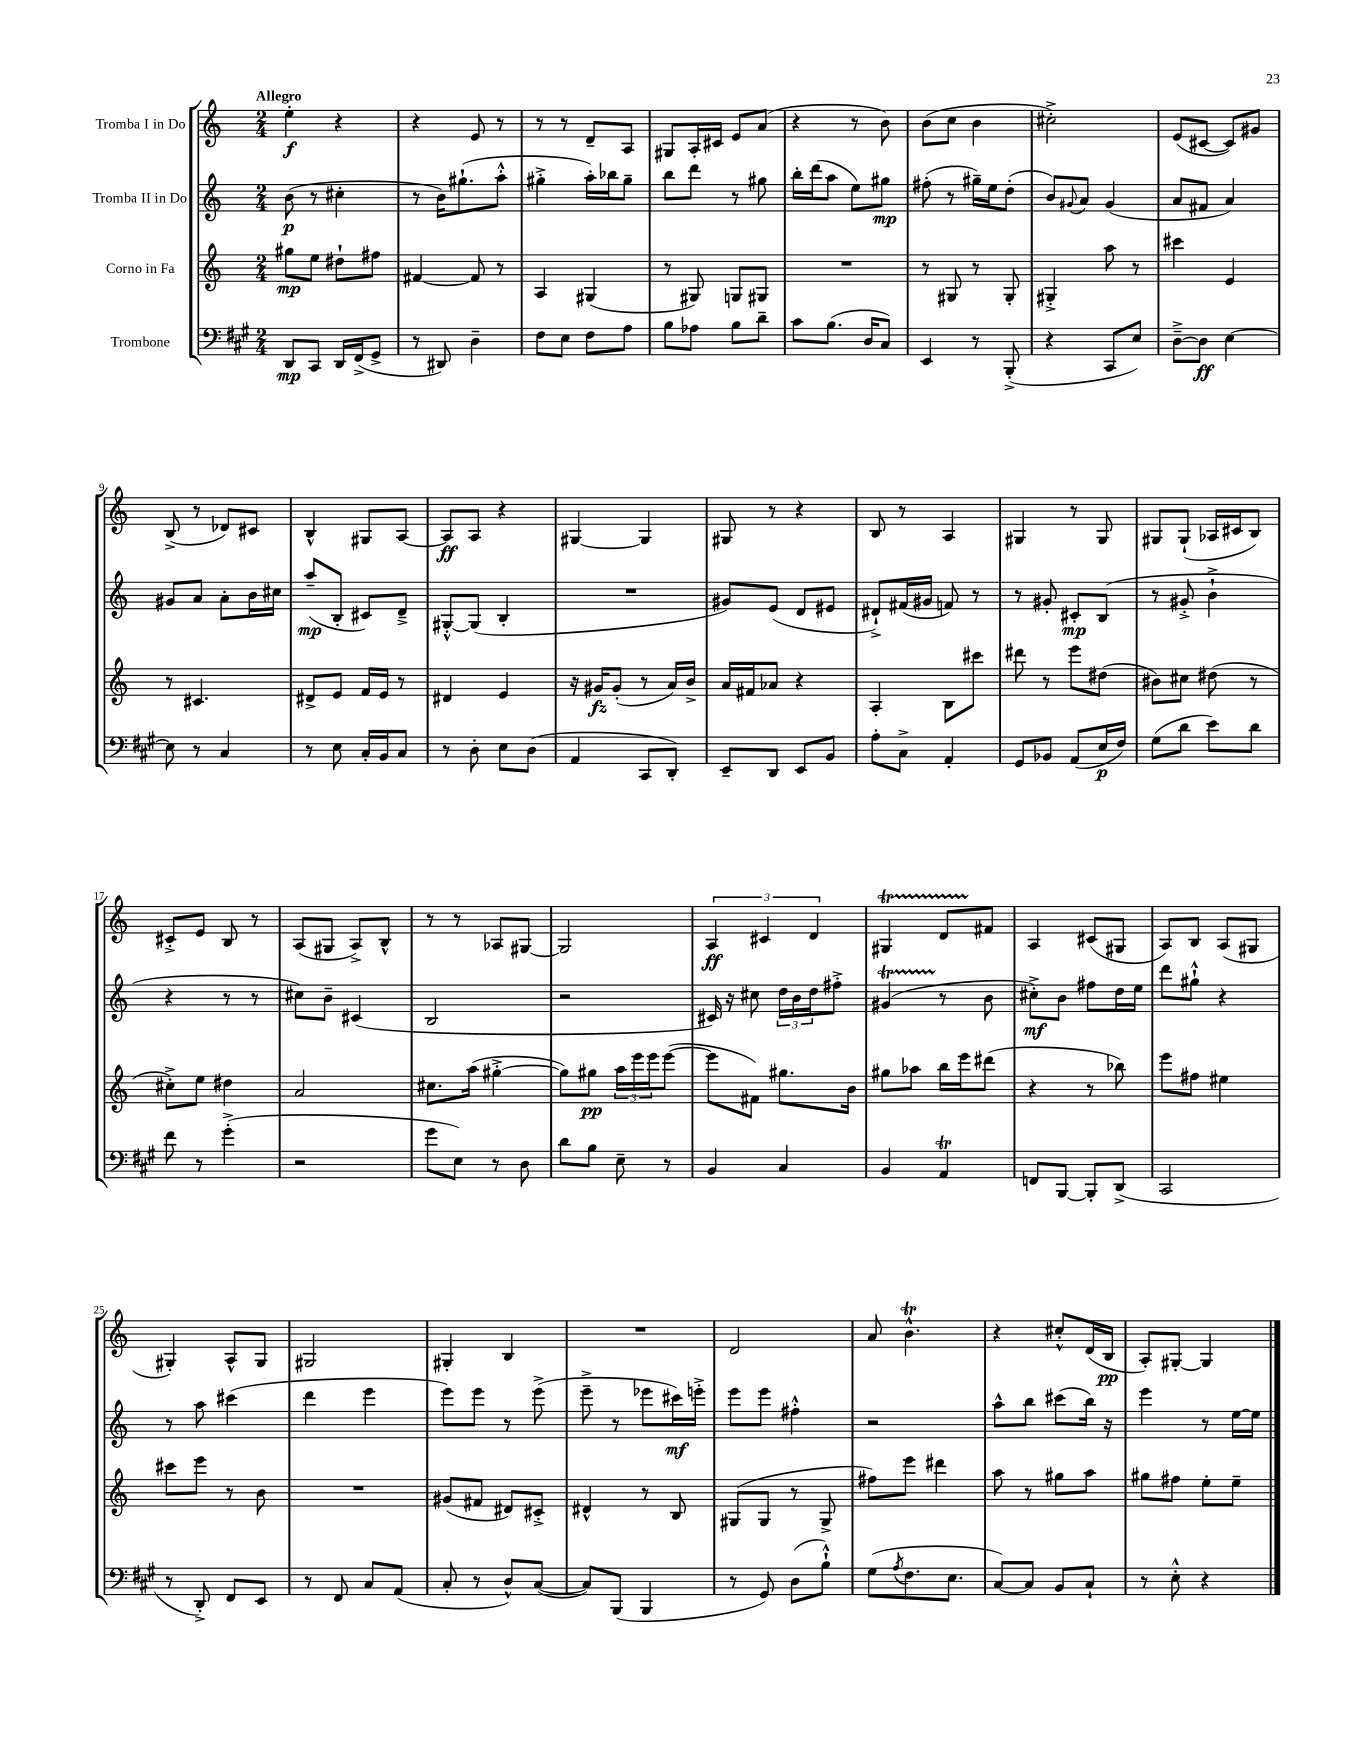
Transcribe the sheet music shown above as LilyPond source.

<<
\new StaffGroup <<
\new Staff = "s0" \with { instrumentName = "Tromba I in Do" } {
    \clef treble \key c \major \numericTimeSignature \time 2/4 \tempo "Allegro"
    e''4-.\f r4 |
    r4 e'8 r8 |
    r8 r8 d'8-- a8 |
    gis8 a16-. cis'16 e'8 a'8( |
    r4 r8 b'8) |
    b'8( c''8 b'4 |
    cis''2-.->) |
    e'8( cis'8~ cis'8) gis'8 |
    b8->( r8 des'8) cis'8 |
    b4-^ gis8 a8~ |
    a8\ff a8 r4 |
    gis4~ gis4 |
    gis8 r8 r4 |
    b8 r8 a4 |
    gis4 r8 gis8 |
    gis8 gis8-!( aes16 cis'16 b8) |
    cis'8-.-> e'8 b8 r8 |
    a8( gis8 a8->) b8-^ |
    r8 r8 aes8 gis8~ |
    gis2 |
    \tuplet 3/2 { a4\ff cis'4 d'4 } |
    gis4\startTrillSpan d'8 fis'8\stopTrillSpan |
    a4 cis'8( gis8 |
    a8) b8 a8( gis8 |
    gis4-.) a8-^ gis8 |
    gis2 |
    gis4-. b4 |
    R2 |
    d'2 |
    a'8 b'4.-^\trill |
    r4 cis''8-.-^ d'16( b16\pp |
    a8-.) gis8~-. gis4 \bar "|." |
}
\new Staff = "s1" \with { instrumentName = "Tromba II in Do" } {
    \clef treble \key c \major \numericTimeSignature \time 2/4
    b'8\p( r8 cis''4-. |
    r8 b'16) gis''8.-!( a''8-.-^ |
    gis''4-.-> a''16-.) bes''16 gis''8-- |
    b''8 d'''8 r8 gis''8 |
    b''16-. d'''16( a''8 e''8) gis''8\mp |
    fis''8-.( r8 gis''16--) e''16 d''8-.( |
    b'8) \appoggiatura { gis'8 } a'8 gis'4( |
    a'8 fis'8 a'4) |
    gis'8 a'8 a'8-. b'16 cis''16 |
    a''8--\mp( b8-. cis'8) d'8---> |
    gis8~-.-^ gis8( b4-. |
    R2 |
    gis'8) e'8( d'8 eis'8 |
    dis'8-!->) fis'16( gis'16 f'8) r8 |
    r8 gis'8-. cis'8-.\mp b8( |
    r8 gis'8-.-> b'4-!-> |
    r4 r8 r8 |
    cis''8) b'8-- cis'4( |
    b2 |
    r2 |
    cis'16) r16 cis''8 \tuplet 3/2 { d''16 b'16 d''16 } fis''8-.-> |
    gis'4\startTrillSpan( r8\stopTrillSpan b'8 |
    cis''8-.->\mf) b'8 fis''8 d''16 e''16 |
    d'''8 gis''8-!-^ r4 |
    r8 a''8 cis'''4( |
    d'''4 e'''4 |
    e'''8) e'''8 r8 e'''8->( |
    e'''8---> r8 ees'''8 cis'''16\mf) e'''16-.-> |
    e'''8 e'''8 fis''4-.-^ |
    r2 |
    a''8-^ b''8 cis'''8( b''16) r16 |
    e'''4 r8 e''16~ e''16 \bar "|." |
}
\new Staff = "s2" \with { instrumentName = "Corno in Fa" } {
    \clef treble \key c \major \numericTimeSignature \time 2/4
    gis''8\mp e''8 dis''8-! fis''8 |
    fis'4~ fis'8 r8 |
    a4 gis4( |
    r8 gis8) g8 gis8 |
    R2 |
    r8 gis8 r8 gis8-. |
    gis4-.-> a''8 r8 |
    cis'''4 e'4 |
    r8 cis'4. |
    dis'8-> e'8 f'16 e'16 r8 |
    dis'4 e'4 |
    r16 gis'16\fz gis'8-.( r8 a'16) b'16-> |
    a'16 fis'16 aes'8 r4 |
    a4-. b8 cis'''8 |
    dis'''8 r8 e'''8 dis''8( |
    bis'8) cis''8 dis''8( r8 |
    cis''8-.->) e''8 dis''4 |
    a'2 |
    cis''8. a''16( gis''4~-.-> |
    gis''8) gis''8\pp \tuplet 3/2 { a''16 e'''16 e'''16 } e'''8~( |
    e'''8 fis'8) gis''8. b'16 |
    gis''8 aes''8 b''16 e'''16 dis'''8( |
    r4 r8 bes''8) |
    e'''8 fis''8 eis''4 |
    cis'''8 e'''8 r8 b'8 |
    R2 |
    gis'8( fis'8 dis'8) cis'8-.-> |
    dis'4-^ r8 b8 |
    gis8( gis8 r8 gis8-> |
    fis''8) e'''8 dis'''4 |
    a''8 r8 gis''8 a''8 |
    gis''8 fis''8 e''8-. e''8-- \bar "|." |
}
\new Staff = "s3" \with { instrumentName = "Trombone" } {
    \clef bass \key a \major \numericTimeSignature \time 2/4
    d,8\mp cis,8 d,16 fis,16->( gis,8-> |
    r8 dis,8) d4-- |
    fis8 e8 fis8 a8 |
    b8 aes8 b8 d'8-- |
    cis'8 b8.( d16 cis8) |
    e,4 r8 b,,8-.->( |
    r4 cis,8 e8) |
    d8~---> d8\ff e4~ |
    e8 r8 cis4 |
    r8 e8 cis16-. b,16 cis8 |
    r8 d8-. e8 d8( |
    a,4 cis,8 d,8-.) |
    e,8-- d,8 e,8 b,8 |
    a8-. cis8-> a,4-. |
    gis,8 bes,8 a,8( e16\p fis16) |
    gis8( d'8 e'8) d'8 |
    fis'8 r8 gis'4-.->( |
    r2 |
    gis'8 e8) r8 d8 |
    d'8 b8 e8-- r8 |
    b,4 cis4 |
    b,4 a,4\trill |
    f,8 b,,8~ b,,8-. d,8->( |
    cis,2 |
    r8 d,8-.->) fis,8 e,8 |
    r8 fis,8 cis8 a,8( |
    cis8-. r8 d8-^) cis8~( |
    cis8) b,,8( b,,4 |
    r8 gis,8) d8( b8-!-^) |
    gis8( \acciaccatura { a8 } fis8. e8. |
    cis8~) cis8 b,8 cis8-! |
    r8 e8-.-^ r4 \bar "|." |
}
>>
>>
